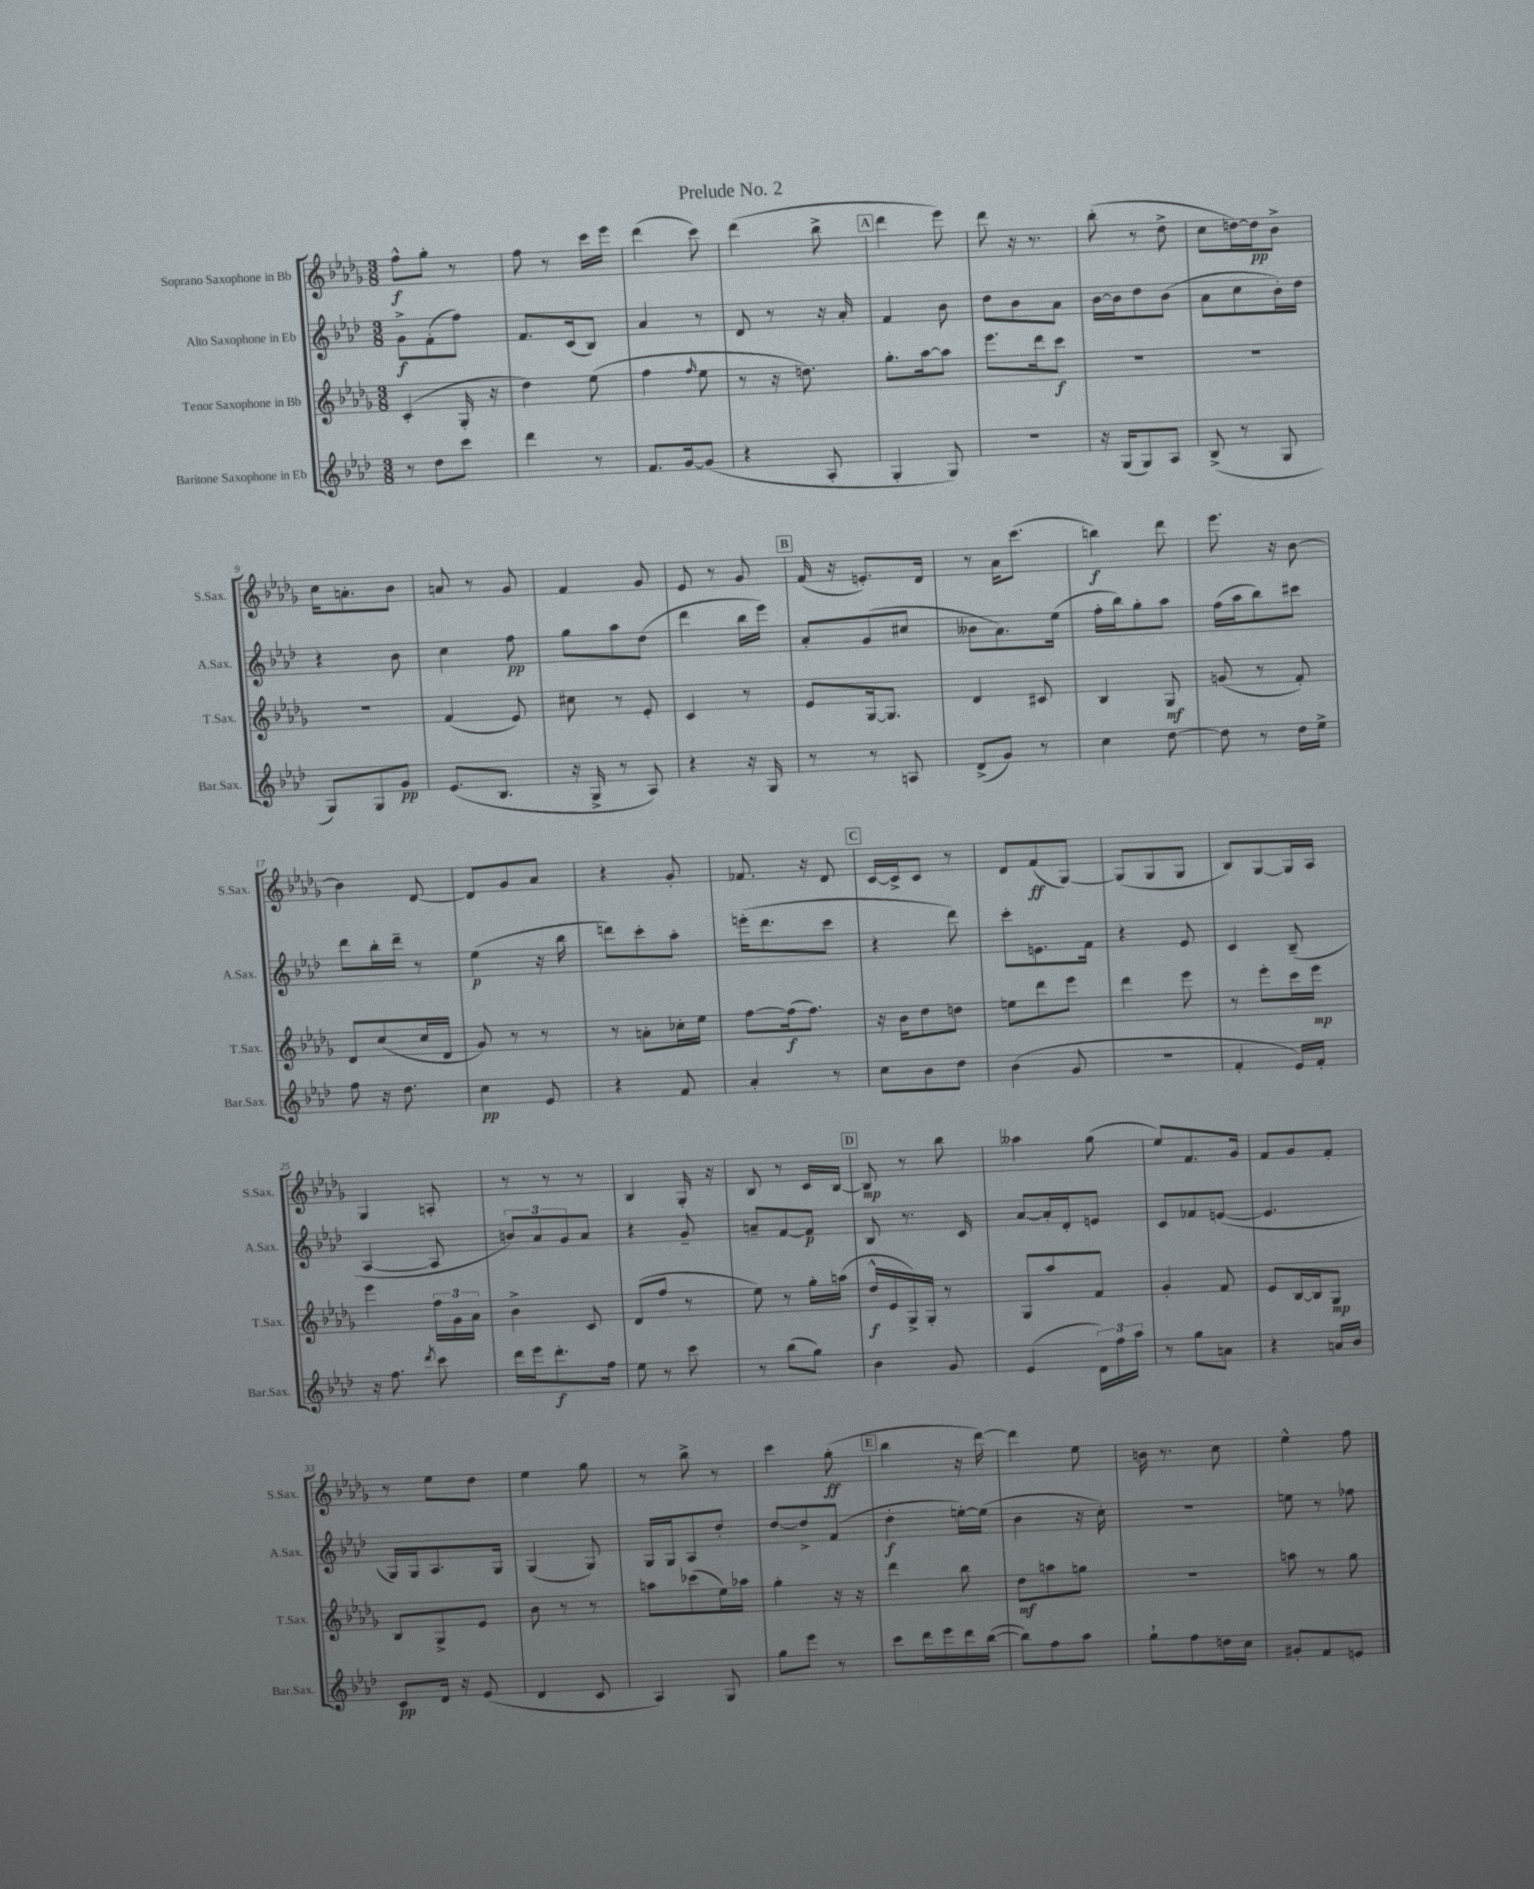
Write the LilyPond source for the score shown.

\header { title = "Prelude No. 2" }
<<
\new StaffGroup <<
\new Staff = "s0" \with { instrumentName = "Soprano Saxophone in Bb" shortInstrumentName = "S.Sax." } {
    \clef treble \key des \major \numericTimeSignature \time 3/8
    f''8-^\f ges''8-. r8 |
    f''8 r8 c'''16 ees'''16 |
    des'''4( c'''8) |
    des'''4( bes''8-> |
    \mark \markup { \box "A" } des'''4 ees'''8) |
    des'''8 r16 r8. |
    bes''8-.( r8 des''8-> |
    c''8 d''16~) d''16\pp bes'8-> |
    c''16 a'8.-. bes'8 |
    a'8 r8 ges'8 |
    f'4 ges'8 |
    ees'8 r8 ges'8 |
    \mark \markup { \box "B" } f'16( r16 e'8.-.) des'16 |
    r8 aes'16 c'''8.( |
    b''4\f) des'''8 |
    ees'''8. r16 bes'8~ |
    bes'4 des'8~ |
    des'8 ges'8 aes'8 |
    r4 ges'8-. |
    fes'8. r16 des'8 |
    \mark \markup { \box "C" } c'16~ c'16-> c'8 r8 |
    des'8 f'8\ff( ges8~) |
    ges8( ges8 ges8 |
    bes8) ges8~ ges16 aes16 |
    ges4 a8-. |
    r8 r8 r8 |
    bes4 ges16-. r16 |
    bes8 r8 c'16 bes16~ |
    \mark \markup { \box "D" } bes8\mp r8 bes''8 |
    aeses''4 ges''8( |
    ees''8) f'8. ges'16 |
    f'8 ges'8 f'8-. |
    r8 ees''8 des''8 |
    ees''4 ges''8 |
    r8 bes''8-> r8 |
    c'''4 ges''8-.\ff( |
    \mark \markup { \box "E" } bes''4 r16 des'''16~) |
    des'''4 ees''8 |
    b'16 r8. c''8 |
    ees''4-^ f''8 \bar "|." |
}
\new Staff = "s1" \with { instrumentName = "Alto Saxophone in Eb" shortInstrumentName = "A.Sax." } {
    \clef treble \key aes \major \numericTimeSignature \time 3/8
    g'8->\f f'8-.( f''8) |
    f'8. c'16( bes8) |
    aes'4 r8 |
    des'8 r8 r16 aes'16-. |
    \mark \markup { \box "A" } f'4 bes'8 |
    des''8 bes'8 aes'8 |
    bes'16~ bes'16 des''8 bes'8( |
    aes'8 c''8 bes'16-.) des''16 |
    r4 bes'8 |
    c''4 f''8\pp |
    g''8 aes''8 des''8( |
    des'''4 bes''16 ees'''16) |
    \mark \markup { \box "B" } aes'8-. g'8( cis''8 |
    beses'8 aes'8.) ees''16( |
    f''16-. bes''16) g''8-. aes''8 |
    f''16( aes''16 bes''8) cis'''8 |
    des'''8 bes''16-. des'''16-- r8 |
    ees''4\p( r16 bes''16 |
    d'''8) c'''8-. aes''8-. |
    e'''16-.( des'''8. c'''8 |
    \mark \markup { \box "C" } r4 des'''8) |
    c'''8-. e'8. f'16 |
    r4 ees'8 |
    c'4 bes8--( |
    aes4~ aes8 |
    \tuplet 3/2 { b'8) aes'8 g'8 } aes'8 |
    r4 g'8-- |
    a'8-- f'8~ f'8\p |
    \mark \markup { \box "D" } bes8 r8. c'16 |
    aes'8~ aes'16-. des'16-. e'8 |
    c'8 fes'8 e'8~( |
    e'4. |
    g16) g16 aes8. g16 |
    g4( g8) |
    g16 g16 aes8 des''8-. |
    des''8~ des''8-> f'8( |
    \mark \markup { \box "E" } des''4-.\f e''16~-.) e''16( |
    bes'4 r16 c''16-.) |
    R4. |
    e''8 r8 fes''8 \bar "|." |
}
\new Staff = "s2" \with { instrumentName = "Tenor Saxophone in Bb" shortInstrumentName = "T.Sax." } {
    \clef treble \key des \major \numericTimeSignature \time 3/8
    c'4-.( ges16-. r16 |
    des''4) ees''8( |
    f''4 \grace { f''16 } ees''8 |
    r8 r16 d''8.) |
    \mark \markup { \box "A" } ges''8.-. aes''16~ aes''8 |
    ees'''8. des'''16 c'''8\f |
    R4. |
    R4. |
    R4. |
    f'4( ees'8) |
    cis''8 r8 ees'8-. |
    c'4 r8 |
    \mark \markup { \box "B" } ees'8 ges16~ ges8. |
    des'4 cis'8 |
    bes4 ges8\mf |
    g'8( r8 f'8-.) |
    des'8 c''8( c''16 des'16 |
    ges'8) r8 r8 |
    r8 a'8-. ces''16-. ees''16 |
    f''8~ f''16\f( f''8.) |
    \mark \markup { \box "C" } r16 bes'16 des''8 d''8 |
    e''8 des'''8 ees'''8 |
    des'''4 ees'''8 |
    r8 ees'''8-. c'''16 ees'''16\mp |
    ees'''4 \tuplet 3/2 { f''16 ges'16 aes'16 } |
    bes'4-> c'8 |
    des'8( f''8 r8 |
    ees''8) r8 ges''16-. a''16( |
    \mark \markup { \box "D" } des''16-^\f ees'16 ges16->) ges16-. r8 |
    ges8 aes''8 f'8 |
    ges'4-. f'8 |
    ees'8 bes16~ bes16 ges8\mp |
    bes8 ges8-> ees'8 |
    bes'8 r8 r8 |
    a''8 ces'''8( ees''16) aes''16 |
    ges''4-. r16 r16 |
    \mark \markup { \box "E" } des'''4 bes''8 |
    des''8\mf a''8 g''8 |
    R4. |
    a''8 r8 ges''8 \bar "|." |
}
\new Staff = "s3" \with { instrumentName = "Baritone Saxophone in Eb" shortInstrumentName = "Bar.Sax." } {
    \clef treble \key aes \major \numericTimeSignature \time 3/8
    r8 des''8 c'''8 |
    des'''4 r8 |
    f'8. g'16~ g'8( |
    r4 aes8-. |
    \mark \markup { \box "A" } g4-. g8) |
    R4. |
    r16 g16( g8) aes8 |
    bes8->( r8 g8 |
    g8) g8 g'8\pp |
    ees'8.( bes8. |
    r16 g16-> r8 aes8) |
    r4 r16 g16 |
    \mark \markup { \box "B" } r8 r8 a8 |
    des'8->( g'8) r8 |
    c''4 des''8~ |
    des''8 r8 des''16 ees''16-> |
    f''8 r16 des''8. |
    c''4\pp ees'8 |
    r4 f'8 |
    aes'4-. r8 |
    \mark \markup { \box "C" } c''8 bes'8 des''8 |
    bes'4( g'8 |
    r4. |
    f'4-. ees'16) f'16-. |
    r16 f''8. \acciaccatura { des'''8 } c'''8 |
    des'''16 ees'''16 des'''8.-.\f f''16 |
    ees''8 r8 c'''8 |
    r8 bes''8( g''8) |
    \mark \markup { \box "D" } bes'4 g'8 |
    ees'4( \tuplet 3/2 { des'16) f''16 aes''16 } |
    r8 g''8 a'8 |
    r4 a'16 bes'16 |
    c'8\pp des'16 r16 ees'8( |
    des'4 c'8 |
    aes4) g8 |
    g''8 ees'''8 r8 |
    \mark \markup { \box "E" } c'''8 des'''16 ees'''16 des'''16 bes''16~( |
    bes''8) f''8 aes''8 |
    g''8-! f''8 d''16 c''16 |
    gis'8-. f'8 e'8 \bar "|." |
}
>>
>>
